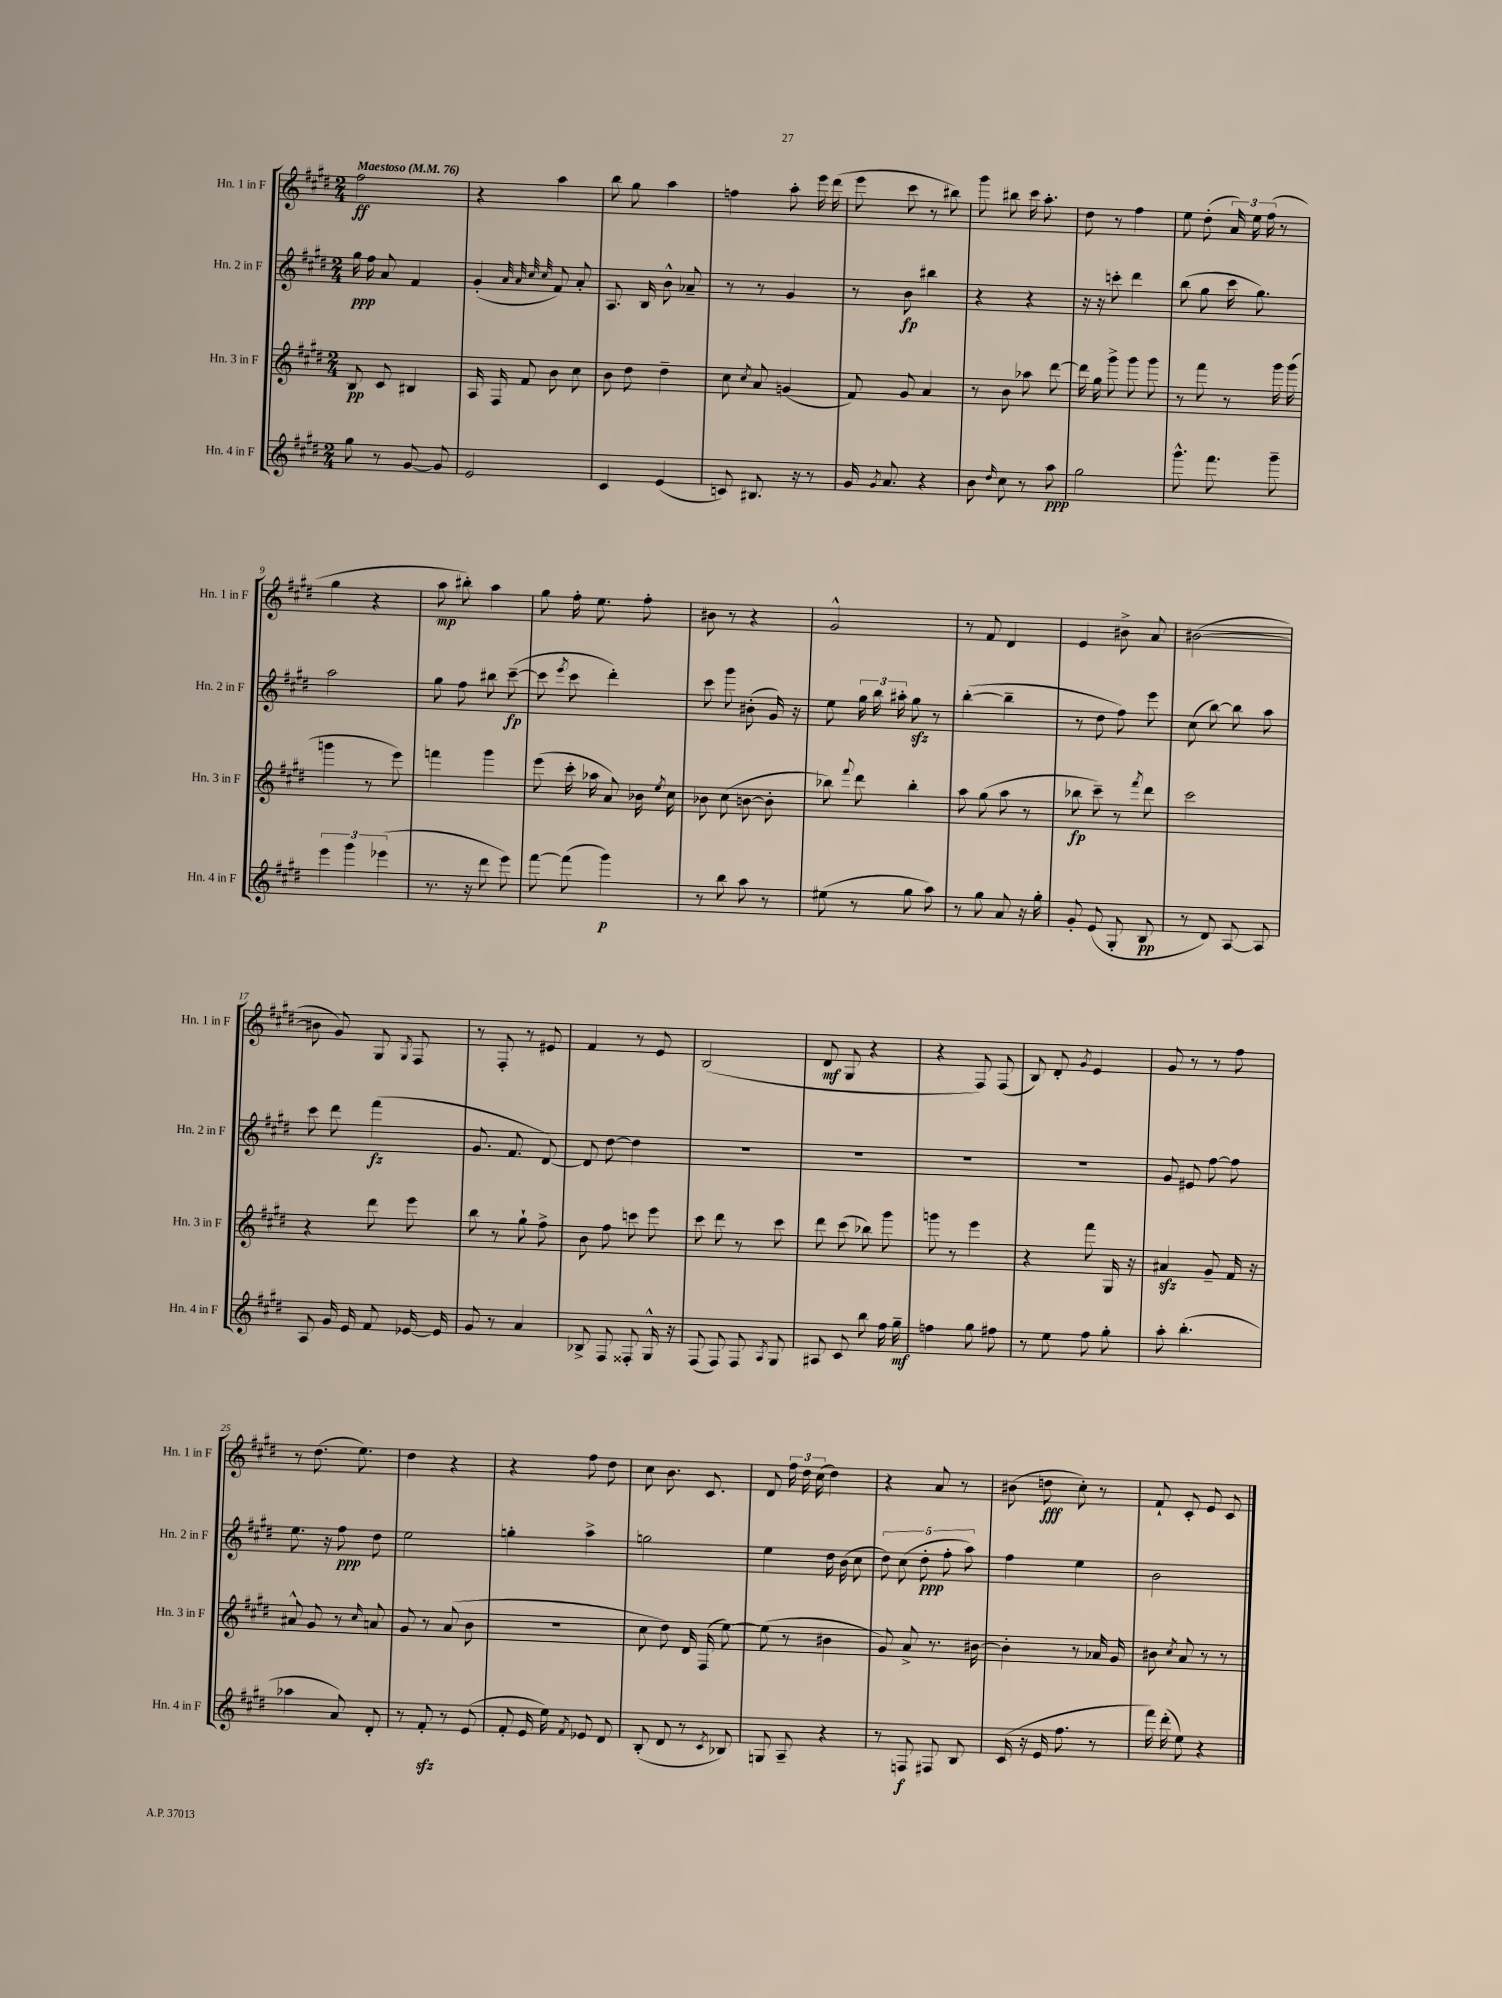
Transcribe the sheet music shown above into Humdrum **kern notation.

**kern	**kern	**kern	**kern
*staff4	*staff3	*staff2	*staff1
*clefG2	*clefG2	*clefG2	*clefG2
*k[f#c#g#d#]	*k[f#c#g#d#]	*k[f#c#g#d#]	*k[f#c#g#d#]
*M2/4	*M2/4	*M2/4	*M2/4
*MM76	*MM76	*MM76	*MM76
8gg#	8B	16gg#	2ff#
.	.	16ff#	.
8r	8c#	8a	.
[8g#	4B#	4f#	.
8g#]	.	.	.
=	=	=	=
2e	16A	(4g#'	4r
.	16F#	.	.
.	8f#	.	.
.	.	32qqa	.
.	.	32qqa	.
.	.	32qqcc#	.
.	.	32qqcc#	.
.	8b	8f#)	4aa
.	8cc#	8a'	.
=	=	=	=
4c#	8b	8.A	8bb
.	8dd#	.	8gg#
.	.	16B	.
(4e	4dd#~	8b^^	4aa
.	.	8a-~	.
=	=	=	=
8c)	8cc#	8r	4ff
.	8qcc#	.	.
8.B#	8a	8r	.
.	(4g	4g#	8aa'
16r	.	.	.
8r	.	.	16eee
.	.	.	(16ddd#
=	=	=	=
16g#	8f#)	8r	8eee
8qg#	.	.	.
8.a	.	.	.
.	8g#	8b	8ccc#
4r	4a	4bb#	8r
.	.	.	8bb#)
=	=	=	=
8b	8r	4r	8ggg#
16qqdd#	.	.	.
8cc#	8b	.	8bb#
8r	8aa-	4r	16ccc#
.	.	.	8.aa'
8aa	[8ddd#	.	.
=	=	=	=
2gg#	16ddd#]	16r	8dd#
.	16gg#	16r	.
.	8ggg#^	8ccc'	8r
.	8ggg#	4ddd#	4ff#
.	8ggg#	.	.
=	=	=	=
8.ggg#^^	8r	(8bb	8ee
.	8fff#	8gg#	(8dd#'
8.fff#	.	.	.
.	8r	16ccc#	24a)
.	.	.	24ee
.	.	8.gg#)	.
.	.	.	(24ff#
8ggg#~	16ggg#	.	8r
.	(16ggg#	.	.
=	=	=	=
6eee	4ggg	2aa	4gg#
6ggg#	.	.	.
.	8r	.	4r
(6eee-	.	.	.
.	8eee)	.	.
=	=	=	=
8.r	4fff	8gg#	8aa
.	.	8ff#	8bb#')
16r	.	.	.
8ddd#	4ggg#	8bb#	4aa
8eee)	.	([8ccc#~	.
=	=	=	=
[8fff#	(8eee	8ccc#]	8gg#
.	.	8qeee	.
(8fff#]	16ccc#'	8ccc#	16ff#'
.	16aa-	.	8.ee
4ggg#)	8a)	4ddd#')	.
.	16b-	.	8ff#'
.	8qee	.	.
.	16cc#	.	.
=	=	=	=
8r	8b-	8ccc#	8b#
8bb	(8cc#	8ggg#	8r
8aa	[8b	(8b#'	4r
8r	8b']	16g#)	.
.	.	16r	.
=	=	=	=
(8ee#	8bb-)	8ee	2g#^^
.	8qqfff#	.	.
8r	8ddd#	24gg#	.
.	.	24bb	.
.	.	24aa#'	.
8gg#	4bb-'	8gg#	.
8aa)	.	8r	.
=	=	=	=
8r	8aa	([4bb'	8r
8gg#	(8gg#	.	8f#
8a	8aa	4bb~]	4d#
16r	8r	.	.
16gg#'	.	.	.
=	=	=	=
8g#'	8bb-	8r	4e
(8e	8ccc#~)	8dd#	.
8G#'	8r	8ff#)	8b#^
.	8qfff#	.	.
8B	8ddd#	8eee	8a
=	=	=	=
8r	2ccc#	(8cc#	([2b#
8d#)	.	[8bb)	.
[8A	.	8bb]	.
8A]	.	8aa	.
=	=	=	=
8A	4r	8ccc#	8b#]
16g#	.	8ddd#	8g#)
16e	.	.	.
8f#	8ddd#	(4fff#	8G#
.	.	.	8qG#
[16e-	8eee	.	8F#
16e-]	.	.	.
=	=	=	=
8g#	8bb	8.g#	8r
8r	8r	.	8F#'
.	.	8.f#	.
4a	8gg#`	.	8r
.	8ff#^	[8d#)	8e#
=	=	=	=
8B-^	8b	8d#]	4f#
8F#	8ff#	[8dd#	.
8F##'	8ccc	4dd#]	8r
16G#^^	8eee	.	8e
16r	.	.	.
=	=	=	=
(8F#	8ccc#	2r	(2B
8F#)	8ddd#	.	.
8F#	8r	.	.
8qA	.	.	.
8G#	8ccc#	.	.
=	=	=	=
8A#	8ddd#	2r	8d#
8c#	(8ccc#	.	8G#
8bb	8bb-)	.	4r
16ff#	8ggg#	.	.
16gg#~	.	.	.
=	=	=	=
4ff	8ggg	2r	4r
.	8r	.	.
8gg#	4eee	.	8F#)
8ff#	.	.	(8F#
=	=	=	=
8r	4r	2r	8B)
8ee	.	.	8d#'
.	.	.	8qg#
8ff#	8fff#	.	4e
8gg#'	16G#	.	.
.	16r	.	.
=	=	=	=
8aa'	4a#	8g#	8g#
(4.bb'	.	8e#	8r
.	8g#~	[8ff#	8r
.	16f#	8ff#]	8ff#
.	16r	.	.
=	=	=	=
4aa-	8a#^^	8.ee	8r
.	8g#	.	(8.dd#
.	.	16r	.
8a)	8r	8ff#	.
.	.	.	8.ee)
.	16qqcc#	.	.
8d#'	8a	8dd#	.
=	=	=	=
8r	8g#	2ee	4dd#
8f#'	8r	.	.
8r	(8a	.	4r
(8e	8b	.	.
=	=	=	=
8f#'	2r	4gg'	4r
16e	.	.	.
16ee)	.	.	.
8qf#	.	.	.
8e-	.	4aa^	8ff#
8d#	.	.	8dd#
=	=	=	=
(8B'	8cc#	2gg	8cc#
8d#	8dd#)	.	8.b
8r	16d#	.	.
.	(16F#	.	8.c#
8qc#	.	.	.
8B-)	[8ee)	.	.
=	=	=	=
8G	(8ee]	4ee	8d#
8A~	8r	.	24ff#
.	.	.	24dd#
.	.	.	(24cc#
4r	4b#	16dd#	4dd#)
.	.	(16b	.
.	.	8cc#	.
=	=	=	=
8r	8g#)	10dd#)	4r
.	.	(10cc#	.
8F	8a^	.	.
.	.	10dd#'	.
8F#	8.r	.	8a
.	.	10ff#'	.
8B	.	.	8r
.	.	10aa)	.
.	[16b#	.	.
=	=	=	=
(16c#	4b#']	4ff#	(8b#
16r	.	.	.
16e	.	.	8dd
8.ff#	.	.	.
.	8r	4ee	8cc#')
8r	16a-	.	8r
.	16g#	.	.
=	=	=	=
16fff#)	8b#	2b	8f#`
(16ddd#'	.	.	.
.	8qcc#	.	.
8ee)	8a	.	8c#'
4r	8r	.	8e
.	8r	.	8c#
==	==	==	==
*-	*-	*-	*-
